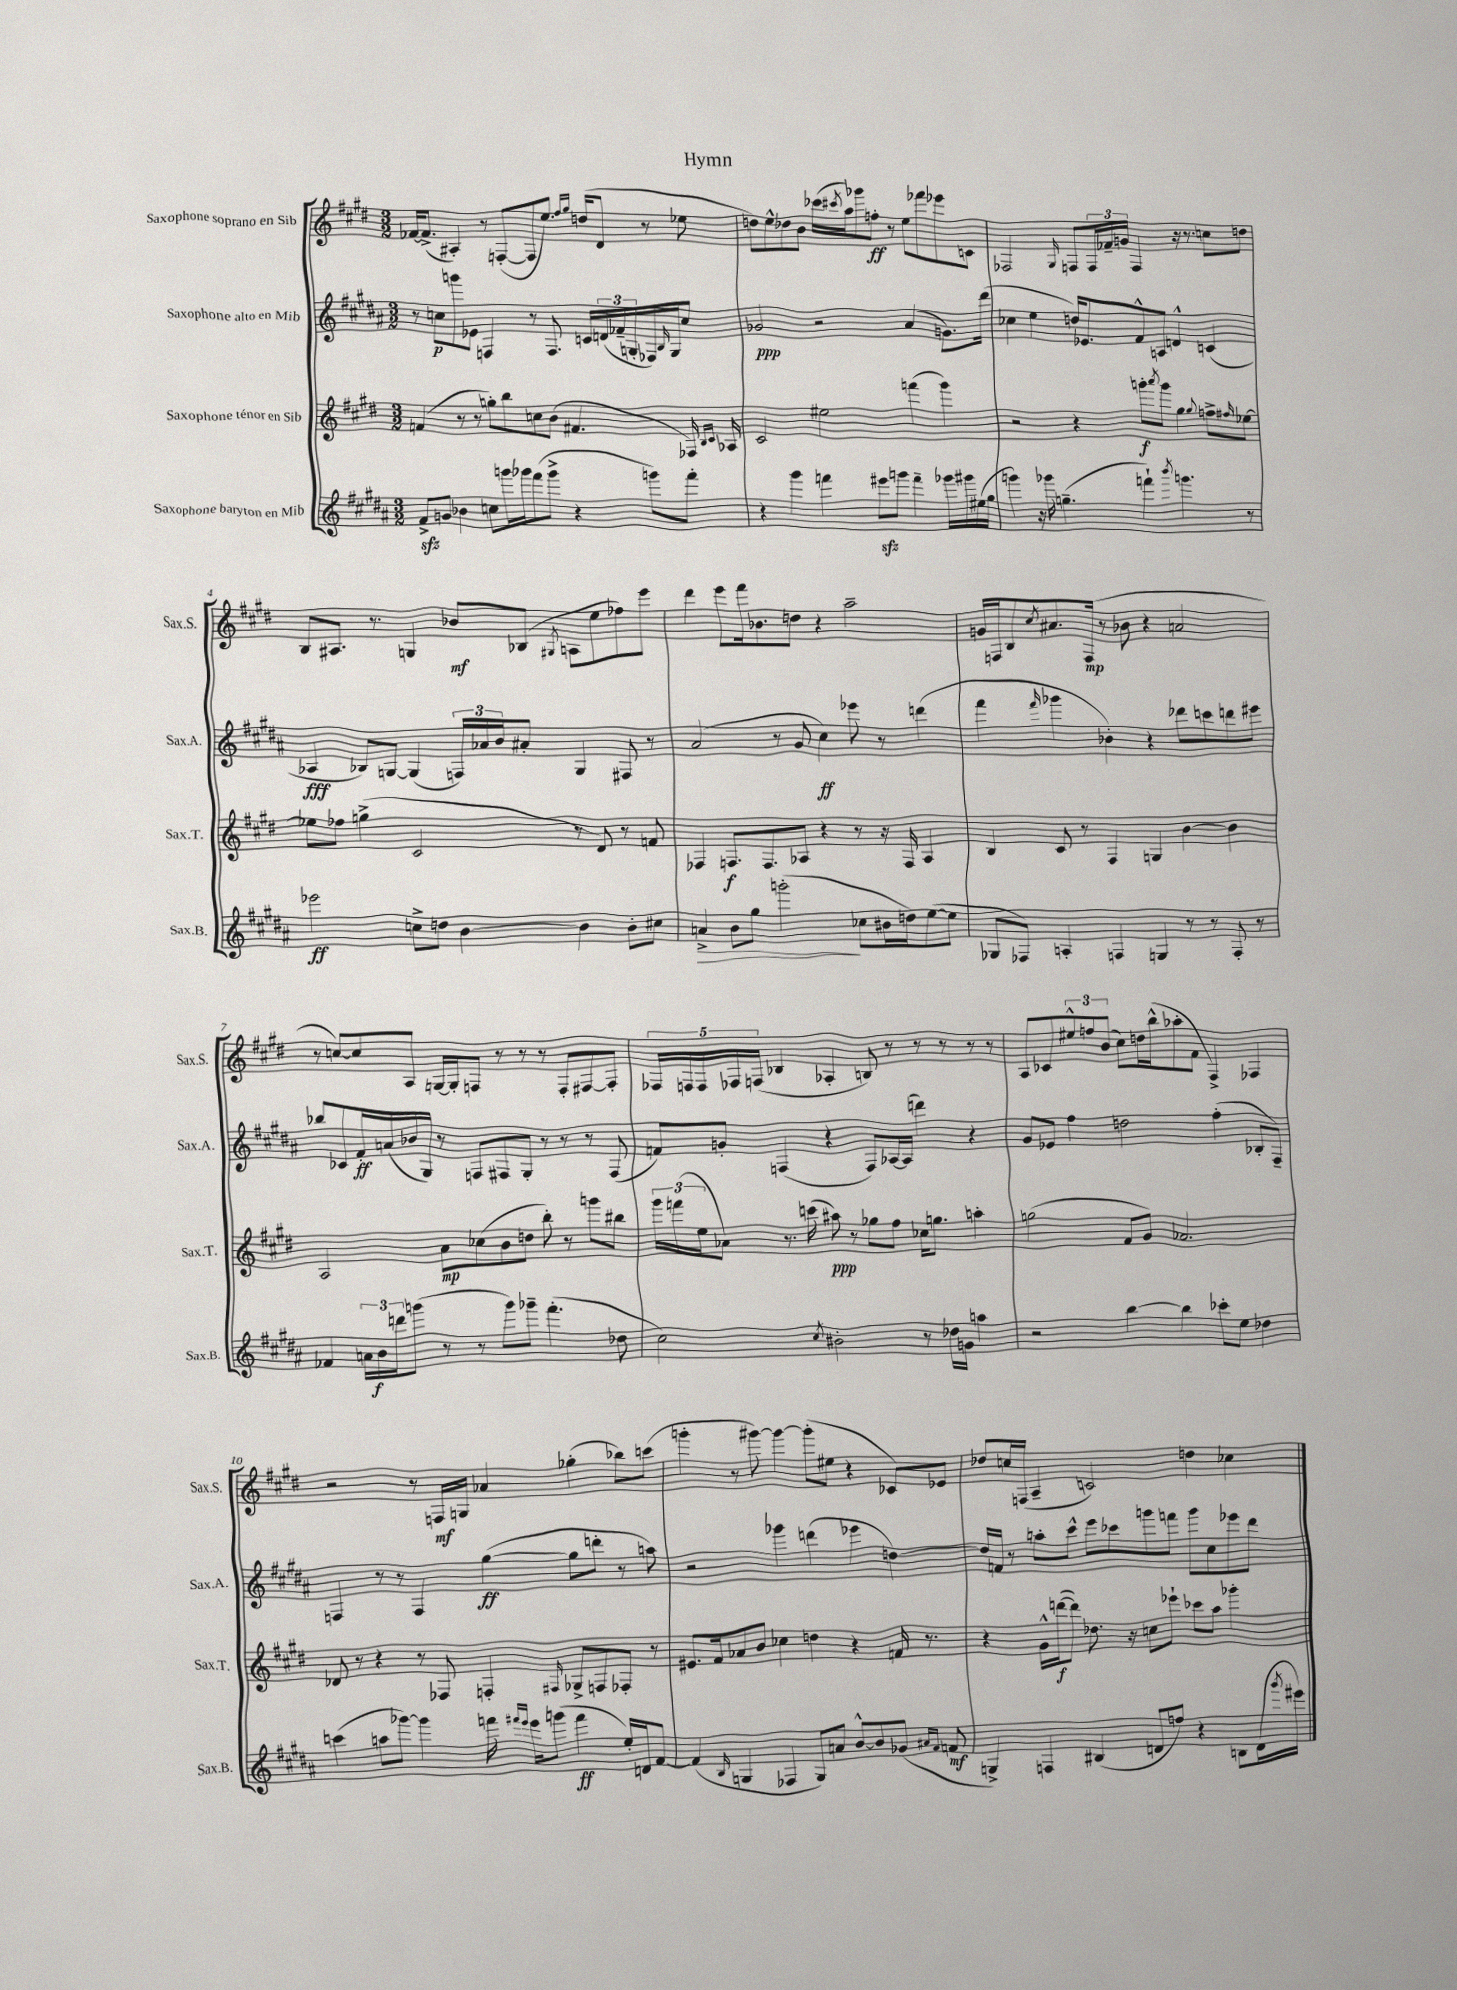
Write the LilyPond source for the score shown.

\header { title = "Hymn" }
<<
\new StaffGroup <<
\new Staff = "s0" \with { instrumentName = "Saxophone soprano en Sib" shortInstrumentName = "Sax.S." } {
    \clef treble \key e \major \numericTimeSignature \time 3/2
    fes'16~ fes'8.->( ais4-.) r8 f8~-.( f8 e''8.) \grace { fis''16 gis''16 } d''16( dis'8 r8 ees''8 |
    d''8) e''8-^ des''8 b'8 ces'''16( \acciaccatura { cis'''8 } a''16) ges'''8 f''8-.\ff r8 e''8 fes'''8 ees'''8 c'8 |
    fes2 \grace { gis16 } f8 \tuplet 3/2 { f16 fes'16-- g'16 } f4 r16 r8. c''8 d''8 |
    b8 ais8. r8. g4 bes'8\mf bes8( \acciaccatura { gis8 } a8 e''8 fes''8) e'''8 |
    dis'''4 e'''8 fis'''16 bes'8. d''8 r4 a''2-- |
    g'16 f16 b8 \acciaccatura { cis''8 } ais'8. f16\mp( r8 bes'8 r4 a'2 |
    r8 c''8~) c''8 a8 g16~ g16-. f8 r8 r8 r8 f8-. fis8~ fis8-. |
    \tuplet 5/4 { fes16 f16 f16 fes16 f16( } bes4 aes4-. b8) r8 r8 r8 r8 r8 |
    a8 ces'8 \tuplet 3/2 { eis''8-^ f''8 b'8( } cis''8) d''16 b''16-^( aes''8-. fis'8 fis4->) fes4 |
    r2 r8 f16\mf g16 aes'4 ges''4-.( bes''8) c'''8( |
    g'''4-. r8 gis'''8~) gis'''4~ gis'''8-.( eis''8 r4 ces'8) ees'8 |
    des''8 c''16 f16( a4-- c'2) d''4 ces''4 \bar "|." |
}
\new Staff = "s1" \with { instrumentName = "Saxophone alto en Mib" shortInstrumentName = "Sax.A." } {
    \clef treble \key b \major \numericTimeSignature \time 3/2
    r8 c''8\p g'''8 ees'8 f4 r8 f8. c'16 \tuplet 3/2 { d'16( fes'16-- g16-. } fes16) \grace { b16 } g16 c''8 |
    ges'2\ppp r2 ais'4( g'8.) dis'''16( |
    ces''4 e''4 d''16) ees'8. fis'8-^ a8 d'4-^ c'4( |
    aes4\fff bes8) g8~ g4( \tuplet 3/2 { f16) aes'16 b'16 } ais'8-. g4 fis8 r8 |
    ais'2( r8 gis'8 cis''4\ff) ees'''8 r8 d'''4( |
    fis'''4 \grace { fis'''16 } ges'''4 bes'4-.) r4 des'''8 c'''8 d'''8 eis'''8 |
    bes''8 ces'8 fis'16-.\ff a'16( bes'16 gis16) r8 f8 fis8 gis8-. r8 r8 r8 fis8( |
    f'8) g'8-. f4( r4 f8) aes16~ aes16( d'''4) r4 |
    gis'8 ees'8 fis''4 d''2 fis''4-.( bes8-. fis8--) |
    f4 r8 r8 f4 gis''4~\ff( gis''8 d'''8-. r8 a''8) |
    r2 ges'''4 d'''4( ees'''4 d''4~) |
    d''16 f'16 r8 a''8-. cis'''8-^ e'''8 ces'''8 g'''8 f'''8 g'''8 cis''8 ees'''8 dis'''8 \bar "|." |
}
\new Staff = "s2" \with { instrumentName = "Saxophone ténor en Sib" shortInstrumentName = "Sax.T." } {
    \clef treble \key e \major \numericTimeSignature \time 3/2
    f'4( r8 r8 g''8-.) b''8 c''8 b'8( fis'4. fes16) \grace { b16 cis'16 } aes16 |
    cis'2 eis''2 f'''4( gis'''4) |
    r2 r4 g'''8-.\f \acciaccatura { a'''8 } g'''8 gis''4 \appoggiatura { gis''8 } f''8-> \grace { fis''16 } ees''8~ |
    ees''8 fes''8 g''4->( cis'2 r8 dis'8) r8 f'8 |
    fes4 f8.\f f8. aes8 r4 r8 r16 f16 aes4 |
    b4 cis'8 r8 fis4 g4 b'4~ b'4 |
    a2 a'8\mp ces''8( b'8 d''8 b''8-.) r8 g'''8 bis''8 |
    \tuplet 3/2 { gis'''16 f'''16( e''16 } aes'8) r8. c'''16( ais''8\ppp) r8 ges''8 fis''8 ces''16 g''8. a''4-. |
    g''2( fis'8 gis'8) aes'2. |
    des'8 r8 r4 r8 fes8 f4-. \grace { fis16 } ges8-> f8 fes8-. r8 |
    eis'8. fis'16 aes'8 b'8 ces''4 d''4 r4 f'16 r8. |
    r4 gis'16-^ d'''16~\f( d'''8) des''8. r16 c''8 ees'''8-! ces'''8 a''8 ges'''4-. \bar "|." |
}
\new Staff = "s3" \with { instrumentName = "Saxophone baryton en Mib" shortInstrumentName = "Sax.B." } {
    \clef treble \key b \major \numericTimeSignature \time 3/2
    fis'8->\sfz g'8 bes'4 c''8 g'''16 ges'''16 fis'''8( ges'''8-> r4 g'''8) fis'''8-. |
    r4 gis'''4 f'''4 eis'''8\sfz g'''8 f'''4-- ges'''16 gis'''16 eis''16( gis''16 |
    g'''4) r16 ges'''16 g''4.--( f'''4-!) \acciaccatura { b'''8 } g'''4. r8 |
    ees'''2\ff c''8-> d''8 b'4~ b'4 b'8-. cis''8 |
    a'4->\> b'8 gis''8 g'''2-.\!( ces''8 bis'16 d''16) e''8~( e''8 |
    ges8 fes8) a4-. f4 g4 r8 r8 f8-. r8 |
    fes'4 \tuplet 3/2 { a'16 b'16\f d'''16 } g'''8( r8 r8 g'''8) ges'''8-- fis'''4.-.( des''8 |
    cis''2) \acciaccatura { cis''8 } bis'2-. r8 des''16 g'16 a''4 |
    r2 b''4~ b''4 ces'''8-. e''8 des''4 |
    c'''4( a''8 ges'''8~) ges'''4 f'''16 \grace { fis'''16 e'''16 } e'''16 g'''8( fis'''4\ff e''16-.) d'16 fis'8~ |
    fis'4( \grace { b16 } g4 fes4 g8) a'8 b'8~-^ b'8 ges'8( \grace { ais'16 fis'16 } f'8\mf |
    g4->) f4 bis4( d'8 f''8) r4 b8 d'16( \acciaccatura { gis'''8 } eis'''16) \bar "|." |
}
>>
>>
